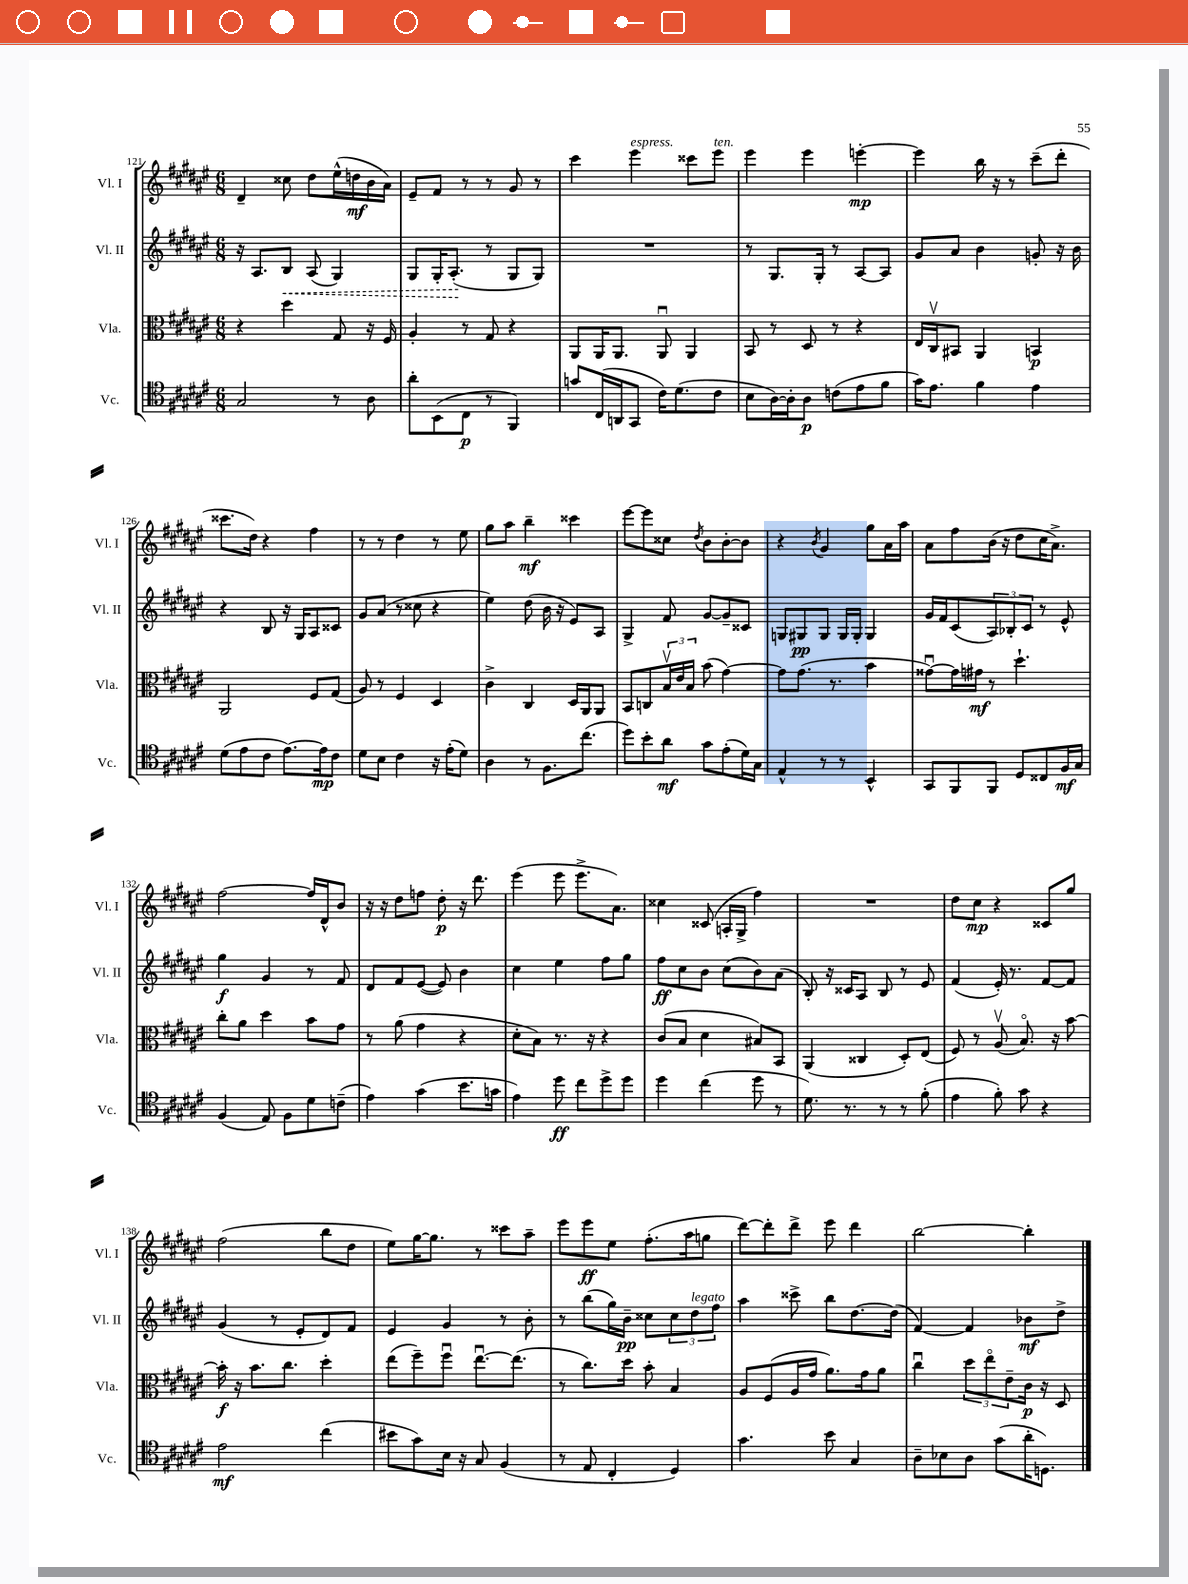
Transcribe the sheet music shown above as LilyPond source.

<<
\new StaffGroup <<
\new Staff = "s0" \with { instrumentName = "Vl. I" shortInstrumentName = "Vl. I" } {
    \clef treble \key fis \major \numericTimeSignature \time 6/8
    dis'4-- cisis''8 dis''8 eis''16-^( d''16\mf b'16 ais'16) |
    eis'8-- fis'8 r8 r8 gis'8 r8 |
    cis'''4 eis'''4^\markup { \italic "espress." } cisis'''8 eis'''8^\markup { \italic "ten." } |
    eis'''4 eis'''4 e'''4~-.\mp |
    e'''4 b''16 r16 r8 cis'''8--( dis'''8-. |
    cisis'''8. dis''16) r4 fis''4 |
    r8 r8 dis''4 r8 eis''8 |
    gis''8 ais''8 b''4--\mf cisis'''4 |
    eis'''8~ eis'''8 cisis''8 \acciaccatura { dis''8 } b'8 b'8~-. b'8 |
    r4 \acciaccatura { b'8 } gis'4 gis''8 ais'16 ais''16 |
    ais'8 fis''8 b'16( r16 dis''8 cis''16 ais'8.->) |
    fis''2~ fis''16 dis'16-^ b'8 |
    r16 r16 dis''8 f''8 dis''8-.\p r16 dis'''8. |
    eis'''4( eis'''8 eis'''8.-> ais'8.) |
    cisis''4 cisis'8( a16-. gis16-> fis''4) |
    R2. |
    dis''8 cis''8\mp r4 cisis'8 gis''8 |
    fis''2( b''8 dis''8 |
    eis''8) gis''16~ gis''8. r8 cisis'''8 ais''8-- |
    eis'''8 eis'''8\ff eis''8 fis''8.-.( ais''16 g''8 |
    dis'''8~) dis'''8-. dis'''8-> eis'''8 dis'''4 |
    b''2~ b''4-. \bar "|." |
}
\new Staff = "s1" \with { instrumentName = "Vl. II" shortInstrumentName = "Vl. II" } {
    \clef treble \key fis \major \numericTimeSignature \time 6/8
    r16 ais8. \once \override Hairpin.style = #'dashed-line b8\< ais8( gis4) |
    gis8 gis16-. ais8.-.\!( r8 gis8 gis8) |
    R2. |
    r8 gis8. gis16-. r8 ais8~ ais8 |
    gis'8 ais'8 b'4 g'8-. r16 b'16 |
    r4 b8 r16 gis16 ais8 cisis'8 |
    gis'8 ais'8( r8 cisis''8 r4 |
    eis''4) dis''8( b'16 r16 eis'8) ais8 |
    gis4-> fis'8 gis'8~ gis'8-- cisis'8 |
    g8 gis8\pp gis8 gis16 gis16-. gis4 |
    gis'16 fis'16 cis'8( \tuplet 3/2 { ais8) bes8-. cis'8 } r8 eis'8-^ |
    gis''4\f gis'4 r8 fis'8 |
    dis'8 fis'8 eis'8~( eis'8) b'4 |
    cis''4 eis''4 fis''8 gis''8 |
    fis''8\ff cis''8 b'8 cis''8( b'8) ais'8( |
    b8-.) r16 cisis'16 ais8 b8 r8 eis'8 |
    fis'4( eis'16-.) r8. fis'8~ fis'8 |
    gis'4( r8 eis'8-. dis'8) fis'8 |
    eis'4 gis'4 r8 b'8-. |
    r8 b''8( gis''16) b'16--\pp cisis''8 \tuplet 3/2 { cisis''8 dis''8^\markup { \italic "legato" } fis''8 } |
    ais''4 cisis'''8-> b''8 dis''8.~ dis''16( |
    fis'4~) fis'4 bes'8\mf dis''8-> \bar "|." |
}
\new Staff = "s2" \with { instrumentName = "Vla." shortInstrumentName = "Vla." } {
    \clef alto \key fis \major \numericTimeSignature \time 6/8
    r4 dis''4 gis8 r16 fis16 |
    ais4-. r8 gis8 r4 |
    ais,8 ais,16 ais,8. ais,8\downbow ais,4 |
    b,8 r8 dis8 r8 r4 |
    eis16 cis16\upbow bis,8 ais,4 b,4\p |
    ais,2 fis8 gis8( |
    ais8) r8 fis4 dis4 |
    cis'4-> cis4 dis16 ais,16 ais,8 |
    b,8 c8 \tuplet 3/2 { b16\upbow eis'16 b16 } b'8( gis'4~) |
    gis'8 gis'8.( r8. b'4 |
    gisis'8~\downbow) gisis'16 gis'16\mf r8 dis''4.-! |
    cis''8-. ais'8 dis''4 b'8 gis'8 |
    r8 ais'8( gis'4 r4 |
    dis'8-. b8) r8. r16 r4 |
    cis'8( b8 dis'4 bis8) b,8 |
    ais,4( cisis4 dis8-.) eis8( |
    fis8) r8 ais8\upbow( b8.\flageolet) r16 b'8~ |
    b'16-.\f r16 b'8. cis''8. dis''4-. |
    eis''8( fis''8--) fis''8\downbow eis''8.~\downbow eis''8.( |
    r8 cis''8.) dis''16 b'8-. b4 |
    ais8 fis8( ais16 gis'16 ais'8.) gis'16 ais'8 |
    cis''4\downbow \tuplet 3/2 { dis''8 eis''8\flageolet eis'8-- } cis'16\p r16 dis8 \bar "|." |
}
\new Staff = "s3" \with { instrumentName = "Vc." shortInstrumentName = "Vc." } {
    \clef tenor \key fis \major \numericTimeSignature \time 6/8
    gis2 r8 ais8 |
    ais'8-. b,8( cis8\p r8 fis,4) |
    g'8 cis16( a,16 gis,8 cis'16) dis'8.( cis'8 |
    b8 ais16~) ais16-. ais8\p c'8( eis'8 fis'8 |
    gis'16) eis'8. fis'4 eis'4 |
    dis'8( eis'8 cis'8 eis'8.~) eis'16\mp cis'8 |
    dis'8 b8 cis'4 r16 eis'16-.( dis'8) |
    ais4 r8 fis8. cis''8.( |
    dis''8) b'8-. ais'8\mf gis'8 eis'8-.( dis'16) gis16 |
    eis4-^ r8 r8 b,4-^ |
    gis,8 fis,8 fis,8 dis8 cisis8 fis16\mf gis16 |
    fis4( eis8) fis8 dis'8 c'8--( |
    eis'4) gis'4( b'8. g'16 |
    eis'4) dis''8\ff cis''8 dis''8-> dis''8 |
    dis''4 cis''4( dis''8 r8 |
    dis'8.) r8. r8 r8 fis'8-.( |
    eis'4 fis'8-.) gis'8 r4 |
    eis'2\mf cis''4( |
    bis'8 gis'8) b16 r16 gis8 fis4( |
    r8 eis8 cis4-. dis4) |
    gis'4. b'8 gis4 |
    ais8-- bes8 ais8 gis'8( ais'16-. d8.) \bar "|." |
}
>>
>>
\layout { \context { \Score currentBarNumber = #121 } }
